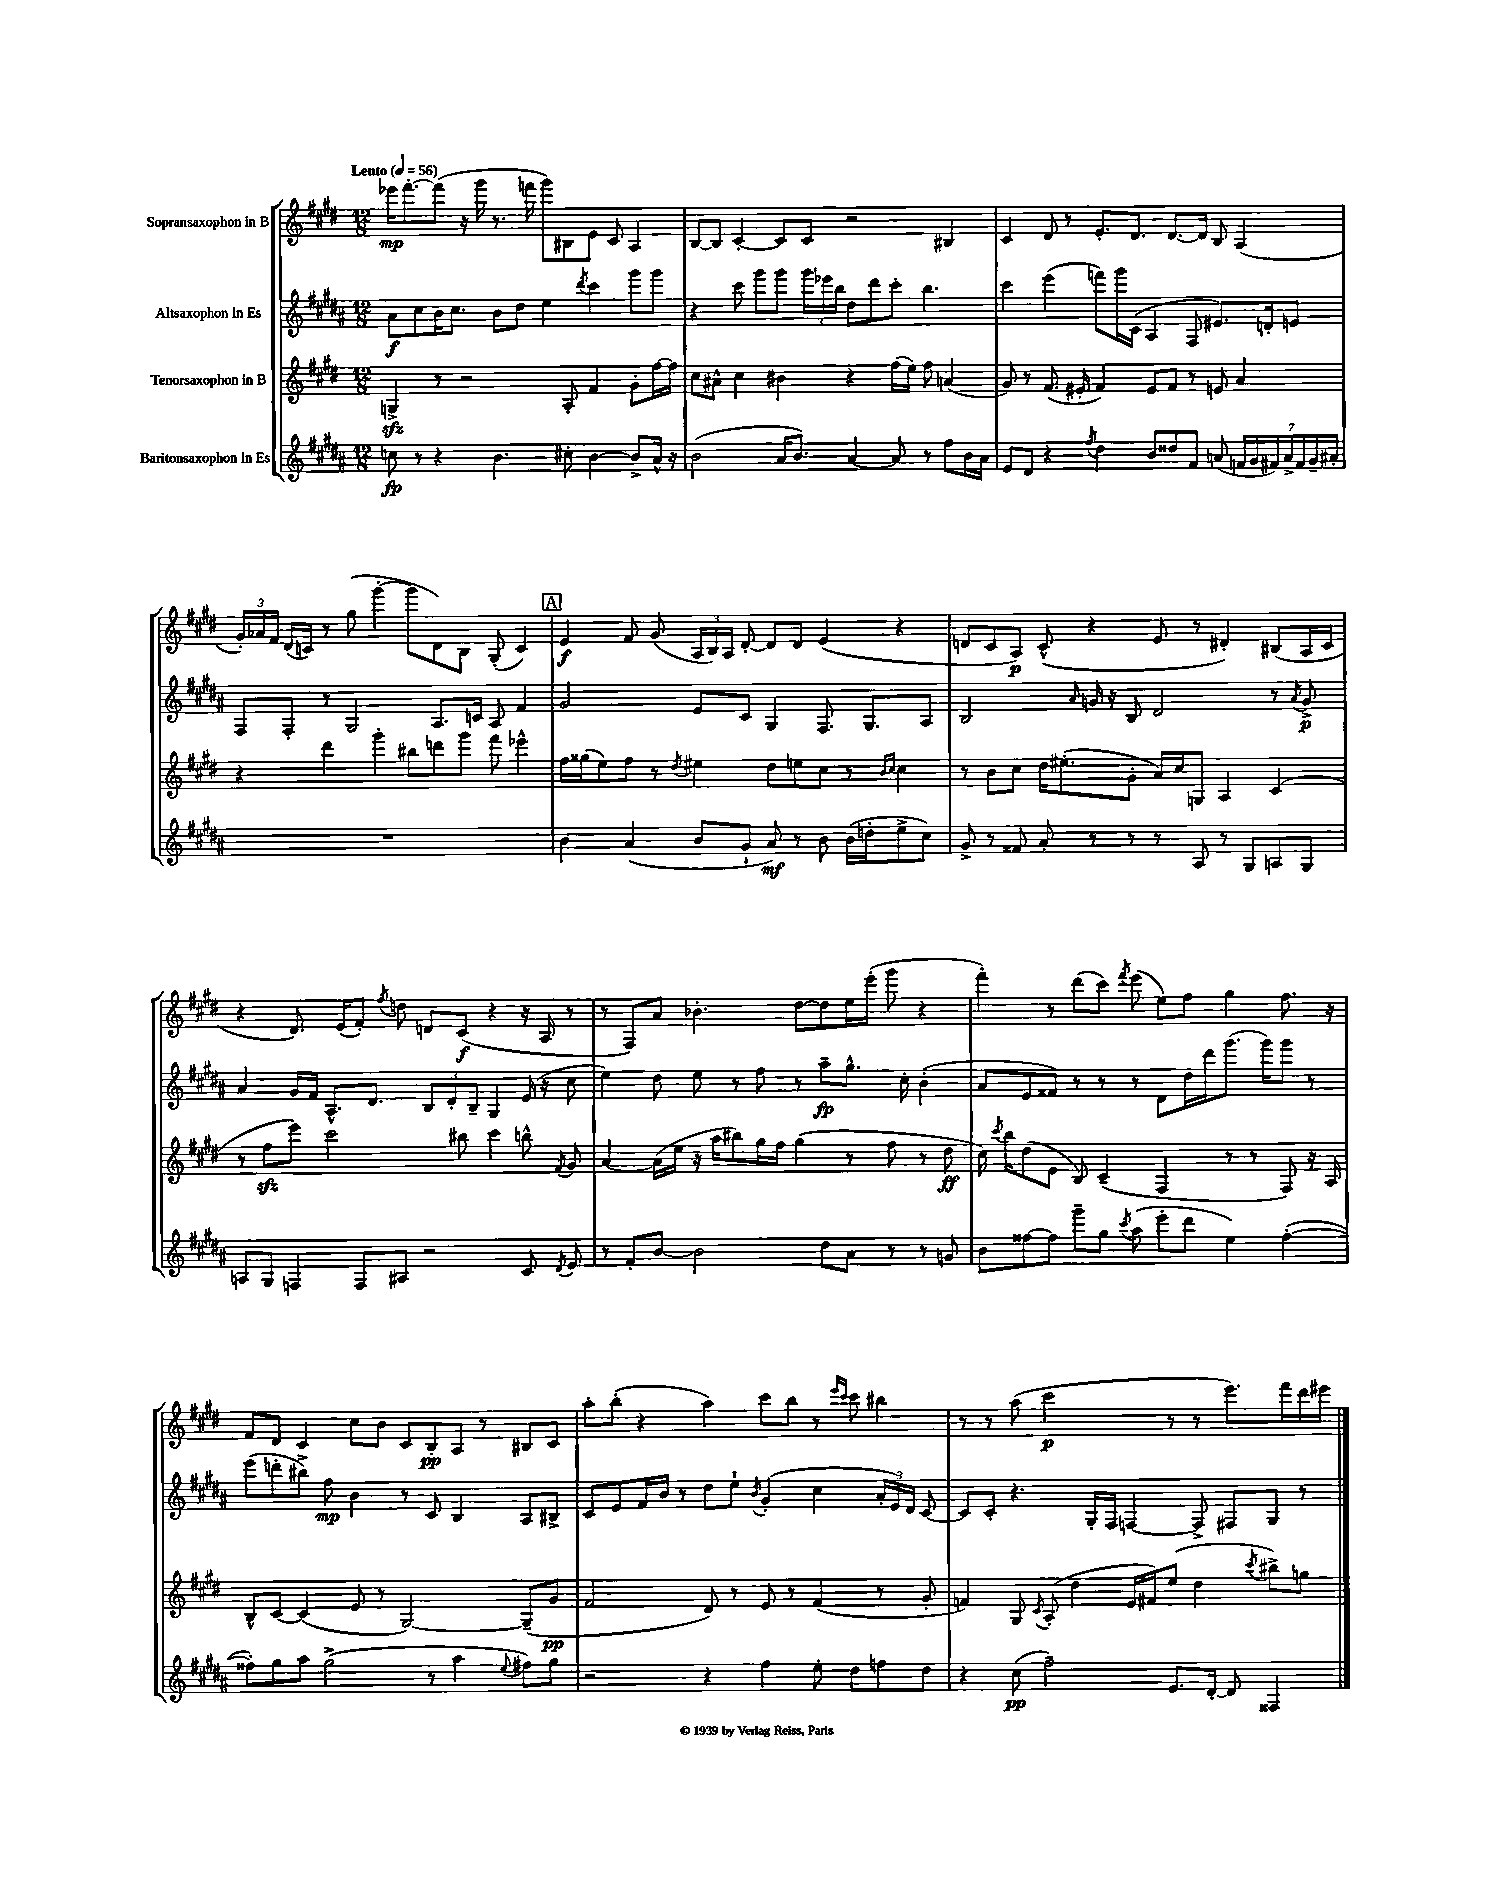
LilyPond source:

<<
\new StaffGroup <<
\new Staff = "s0" \with { instrumentName = "Sopransaxophon in B" } {
    \clef treble \key e \major \numericTimeSignature \time 12/8 \tempo "Lento" 4 = 56
    \autoBeamOff ees'''16[\mp fis'''8.~-. fis'''8]( r16 gis'''16 r8. f'''16 gis'''8[) bis8 e'8] cis'8 a4 |
    b8[~ b8] cis'4~-. cis'8[ cis'8] r2 bis4 |
    cis'4 dis'8 r8 e'8.[-. dis'8.] dis'8.[~ dis'16] b8 a4( |
    \tuplet 3/2 { gis'16[-.) aes'16 fis'16] } dis'16[( c'16]) r8 gis''8( gis'''4~-. gis'''8[ dis'8) b8] gis8-.( c'4) |
    \mark \markup { \box "A" } e'4\f fis'8 gis'8( \tuplet 3/2 { a16[ b16) a16] } dis'8~-. dis'8[ dis'8] e'4( r4 |
    d'8[ cis'8 a8]\p) cis'8-^( r4 e'8 r8 dis'4-.) bis8[( a16 cis'16] |
    r4 dis'8.) e'16[( fis'8]-.) \acciaccatura { fis''8 } d''8 d'8[ cis'8]\f( r4 r16 a16 r8 |
    r8 fis8[) a'8] bes'4.-. dis''8[~ dis''8 e''16 e'''16]-.( gis'''8 r4 |
    fis'''4-.) r8 dis'''8[( cis'''8]) \acciaccatura { fis'''8 } e'''8( e''8[) fis''8] gis''4 fis''8. r16 |
    fis'8[ dis'8] cis'4 cis''8[ b'8] cis'8[ b8-.\pp a8] r8 bis8[ cis'8] |
    a''8[-. b''8]-.( r4 a''4) cis'''8[ b''8] r8 \grace { e'''16[ cis'''16] } cis'''8 bis''4 |
    r8 r8 a''8( cis'''2\p r8 r8 e'''8.[) fis'''16 dis'''16 eis'''16] \bar "|." |
}
\new Staff = "s1" \with { instrumentName = "Altsaxophon in Es" } {
    \clef treble \key b \major \numericTimeSignature \time 12/8
    \autoBeamOff ais'8[\f cis''8 b'16 cis''8.] b'8[ dis''8] e''4 \acciaccatura { dis'''8 } cis'''4 gis'''8[ gis'''8] |
    r4 cis'''8 gis'''8[ gis'''8] \tuplet 3/2 { gis'''16[ ees'''16 b''16] } dis''8[ dis'''8 cis'''8]-. b''4. |
    cis'''4 e'''4( f'''8[) gis'''16 cis'16]( ais4 fis8 eis'8.[) d'16-. e'8] |
    fis8[ fis8]-. r8 gis2 ais8.[ c'16] ais8 fis'4 |
    \mark \markup { \box "A" } gis'2 e'8[ cis'8] gis4 fis8. gis8.[ ais8] |
    b2 \grace { ais'16 } g'16 r16 b8 dis'2 r8 \acciaccatura { ais'8 } g'8->\p |
    ais'4 gis'16[ fis'16] ais8.[-^ dis'8.] \tuplet 3/2 { b8[ dis'8-. b8]-- } gis4 e'16( r16 cis''8 |
    e''4) dis''8 e''8 r8 fis''8 r8 ais''8[--\fp gis''8.]-^ cis''16-. b'4-.( |
    ais'8[ e'8 fisis'8]) r8 r8 r8 dis'8[ dis''16 dis'''16 gis'''8.]( gis'''16[) gis'''8] r8 |
    e'''8[( d'''8-. bis''8]->) fis''8\mp b'4 r8 cis'8 b4 ais8[ bis8]-> |
    cis'8[ e'8 fis'16 b'16] r8 dis''8[ e''8]-! \acciaccatura { b'8 } gis'4-.( cis''4 \tuplet 3/2 { ais'16[-. e'16) dis'16] } cis'8~ |
    cis'8[ cis'8]-. r4. gis16[-. fis16] f4~ f8-> fis8[ gis8] r8 \bar "|." |
}
\new Staff = "s2" \with { instrumentName = "Tenorsaxophon in B" } {
    \clef treble \key e \major \numericTimeSignature \time 12/8
    \autoBeamOff g4->\sfz r8 r2 a8-. fis'4 gis'8[-. fis''16~ fis''16] |
    cis''8[ ais'8]-^ cis''4 bis'4 r4 fis''16[( e''16]) fis''8 a'4( |
    gis'8) r8 fis'8.( eis'16-. fis'4) eis'8[ fis'8] r8 e'8 a'4 |
    r4 dis'''4 gis'''4-. bis''8[ d'''8 gis'''8] fis'''8 ees'''4-^ |
    \mark \markup { \box "A" } fis''16[ gisis''16( e''8) fis''8] r8 \acciaccatura { dis''8 } eis''4 dis''8[ e''8 cis''8] r8 \grace { b'16[ cis''16] } cis''4 |
    r8 b'8[ cis''8] dis''16[ eis''8.-.( gis'8]-. a'16[) cis''16 g8] a4 cis'4( |
    r8 fis''8[\sfz e'''8]) cis'''2 bis''8 cis'''4 b''8-^ \acciaccatura { fis'8 } gis'8 |
    a'4~ a'16[( e''16] r16 a''16[ bis''8) gis''16 fis''16] gis''4( r8 fis''8 r8 dis''8\ff |
    cis''16) \acciaccatura { cis'''8 } b''16[ dis''8( e'8] b8) cis'4--( fis4 r8 r8 fis8) r16 a16 |
    b8[-^ cis'8]~ cis'4( e'8 r8 gis2~) gis8[--( gis'8]\pp |
    fis'2 dis'8) r8 e'8 r8 fis'4( r8 gis'8-. |
    f'4) gis8 \acciaccatura { cis'8 } a8-.( dis''4 e'16[ fis'16) e''8]( dis''4 \acciaccatura { cis'''8 } bis''8[->) g''8] \bar "|." |
}
\new Staff = "s3" \with { instrumentName = "Baritonsaxophon in Es" } {
    \clef treble \key b \major \numericTimeSignature \time 12/8
    \autoBeamOff c''8\fp r8 r4 b'4. cis''8-. b'4~ b'8[-> ais'16]-^ r16 |
    b'2( ais'16[ b'8.]) ais'4~ ais'8 r8 fis''8[ b'16 ais'16] |
    e'8[ dis'8] r4 \acciaccatura { fis''8 } dis''4 b'8[ disis''8 fis'8] a'8( \tuplet 7/4 { f'16[ gis'16 fis'16) a'16-> fis'16 gis'16-- ais'16]-. } |
    R1. |
    \mark \markup { \box "A" } b'4 ais'4( b'8[ gis'8]-! ais'8\mf) r8 b'8 b'16[( d''16-. e''8-> cis''8]) |
    gis'8-> r8 fisis'8 ais'8-. r8 r8 r8 ais8 r8 gis8[ a8 gis8] |
    a8[ gis8] f4 f8[ ais8] r2 cis'8 \acciaccatura { dis'8 } e'8 |
    r8 fis'8[-. b'8]~ b'2 dis''8[ ais'8] r8 r8 g'8 |
    b'8[ fisis''8~ fisis''8] gis'''8[-- gis''8] \acciaccatura { cis'''8 } ais''8( e'''8[-. dis'''8] e''4) fisis''4~-.( |
    fisis''8[-.) gis''8 ais''8] gis''2->( r8 ais''4 \appoggiatura { e''8 } fis''8[) gis''8] |
    r2 r4 fis''4 e''8-. dis''8[ f''8 dis''8] |
    r4 cis''8\pp( fis''2--) e'8.[ dis'16]~-. dis'8 fisis4 \bar "|." |
}
>>
>>
\layout { \context { \Score \remove "Bar_number_engraver" } }
